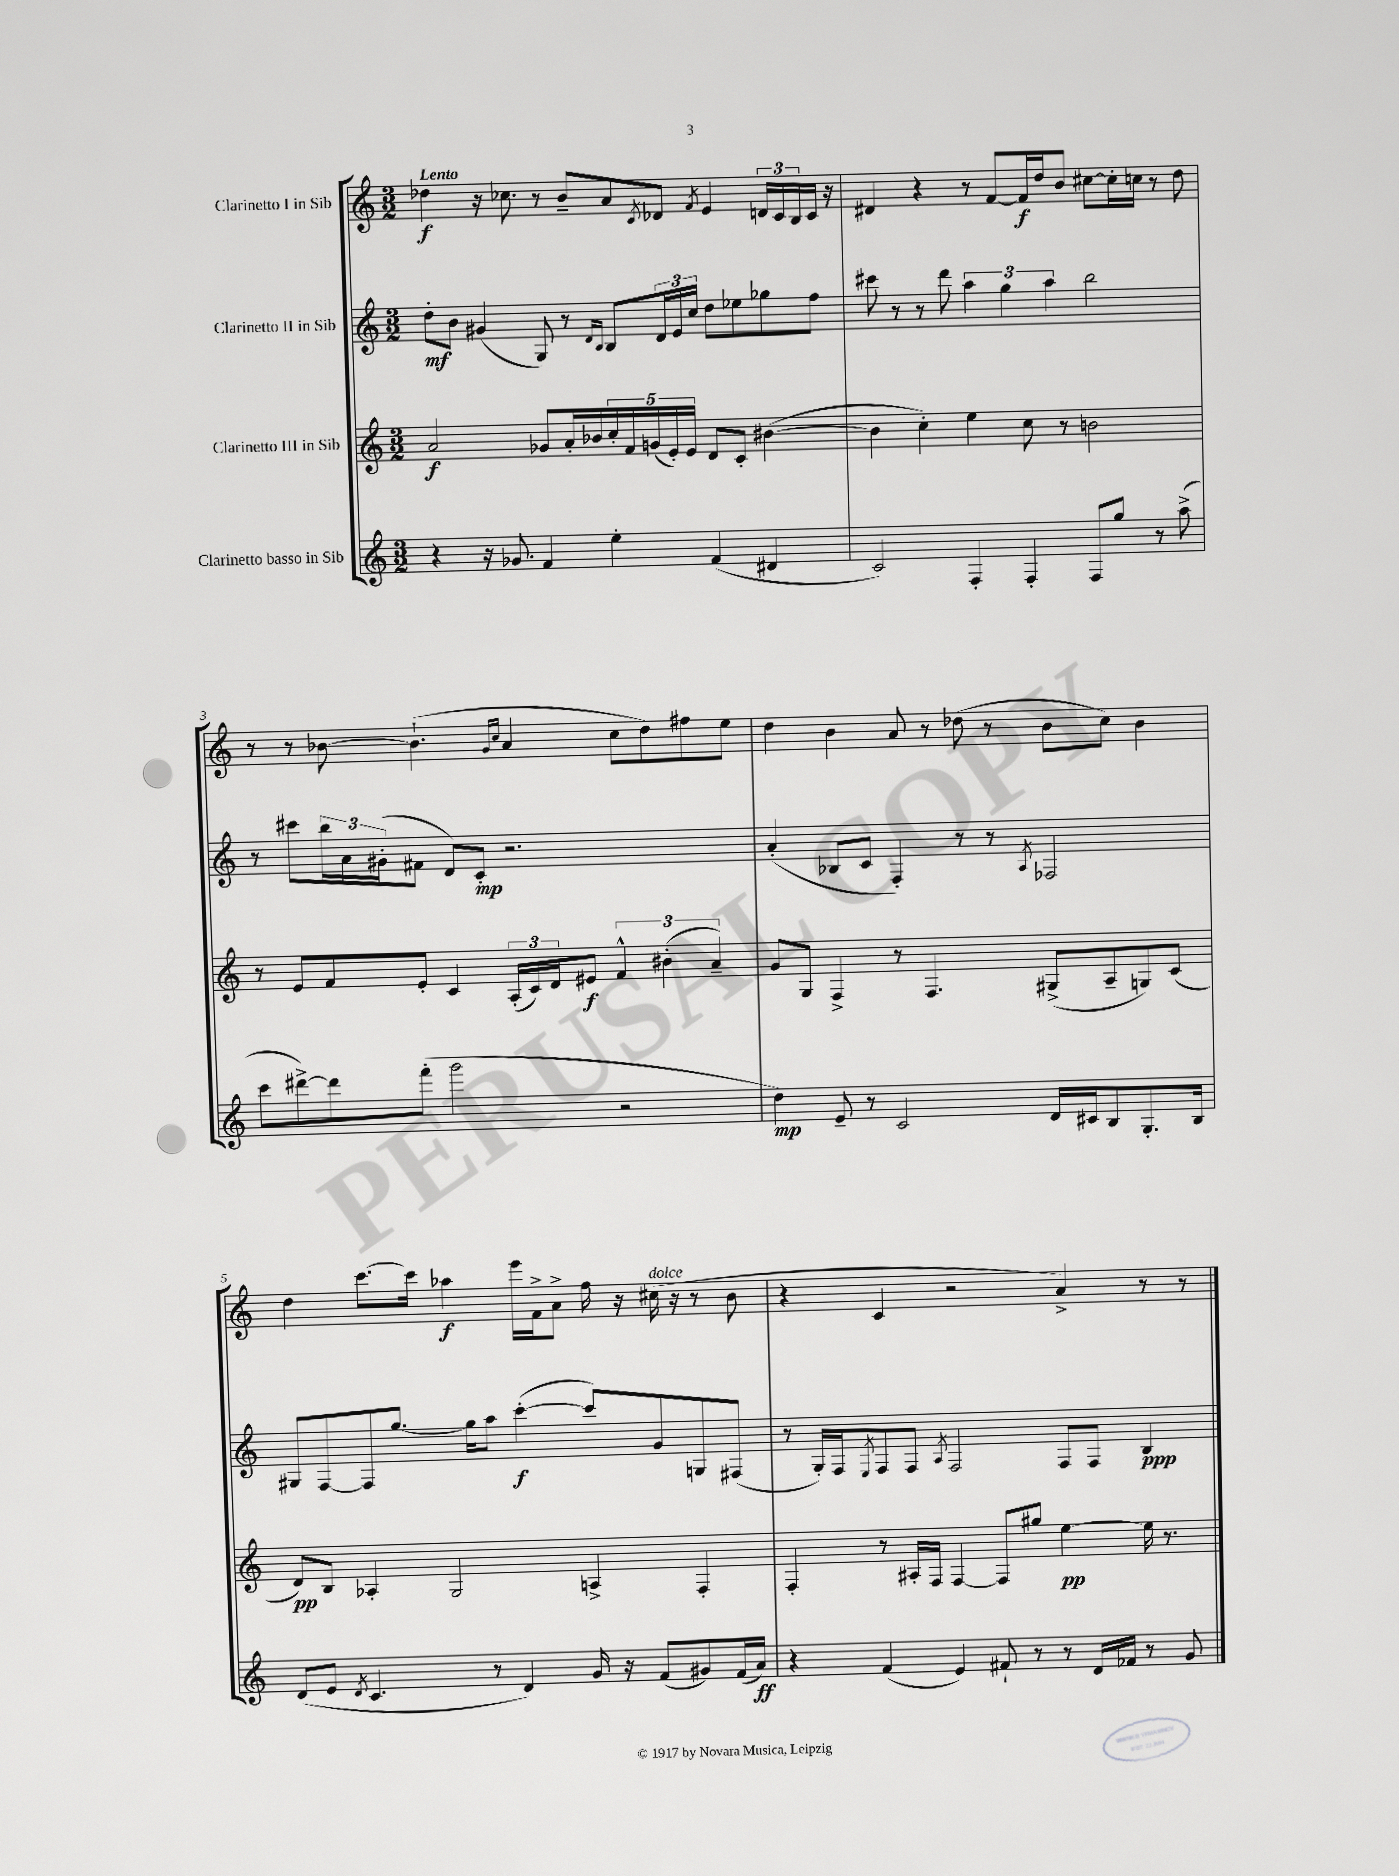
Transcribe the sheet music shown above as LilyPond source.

<<
\new StaffGroup <<
\new Staff = "s0" \with { instrumentName = "Clarinetto I in Sib" } {
    \clef treble \key c \major \numericTimeSignature \time 3/2 \tempo "Lento"
    des''4\f r16 ces''8. r8 b'8-- a'8 \acciaccatura { c'8 } des'8 \acciaccatura { f'8 } e'4 \tuplet 3/2 { d'16 c'16 b16 } c'16 r16 |
    dis'4 r4 r8 f'8~ f'16\f d''16 b'8 cis''8~ cis''16-. c''16 r8 d''8 |
    r8 r8 bes'8~ bes'4.-!( \grace { g'16 c''16 } a'4 c''8 d''8) fis''8 e''8 |
    d''4 b'4 a'8 r8 des''8( r8 b'8 c''8) b'4 |
    d''4 c'''8.~ c'''16 aes''4\f e'''16 f'16-> a'8-> f''16 r16 cis''16^\markup { \italic "dolce" }( r16 r8 b'8 |
    r4 c'4 r2 a'4->) r8 r8 \bar "|." |
}
\new Staff = "s1" \with { instrumentName = "Clarinetto II in Sib" } {
    \clef treble \key c \major \numericTimeSignature \time 3/2
    d''8-.\mf b'8 gis'4( g8) r8 \grace { d'16 b16 } b8 \tuplet 3/2 { d'16 e'16 c''16 } d''8 ees''8 ges''8 f''8 |
    cis'''8 r8 r8 d'''8 \tuplet 3/2 { a''4 g''4 a''4 } b''2 |
    r8 cis'''8 \tuplet 3/2 { b''16 a'16 gis'16-.( } fis'8 d'8) c'8-.\mp r2. |
    a'4-.( bes8 c'8 f4-.) r8 r8 \acciaccatura { a8 } fes2 |
    gis8 f8~ f8 g''8.~ g''16 a''8 c'''4~-.\f( c'''8) g'8 g8 fis8( |
    r8 g16-.) f16 \acciaccatura { e8 } f8 f8 \acciaccatura { a8 } f2 f8 f8 b4\ppp \bar "|." |
}
\new Staff = "s2" \with { instrumentName = "Clarinetto III in Sib" } {
    \clef treble \key c \major \numericTimeSignature \time 3/2
    a'2\f ges'8 a'16-. bes'16 \tuplet 5/4 { c''16-. f'16 g'16( e'16-.) e'16 } d'8 c'8-. bis'4~( |
    bis'4 c''4-.) e''4 c''8 r8 b'2 |
    r8 e'8 f'8 e'8-. c'4 \tuplet 3/2 { a16-.( c'16) d'16 } eis'8\f \tuplet 3/2 { f'4-^ bis'4-.( a'4--) } |
    g'8 g8 f4-> r8 f4. gis8->( a8-- g8) c'8( |
    d'8\pp) b8 aes4-. g2 a4-> f4-. |
    f4-. r8 ais16-. f16 f4~ f8 gis''8 e''4~\pp e''16 r8. \bar "|." |
}
\new Staff = "s3" \with { instrumentName = "Clarinetto basso in Sib" } {
    \clef treble \key c \major \numericTimeSignature \time 3/2
    r4 r16 ges'8. f'4 e''4-. f'4( dis'4 |
    c'2) f4-. f4-. f8 g''8 r8 a''8->( |
    c'''8 dis'''8~->) dis'''8 f'''8-.( g'''2 r2 |
    d''4\mp) e'8-- r8 c'2 d'16 cis'16 b8 g8.-. b16 |
    d'8( e'8 \acciaccatura { d'8 } c'4. r8 d'4) g'16 r16 f'8( gis'8) f'16( a'16\ff) |
    r4 f'4( e'4) fis'8-! r8 r8 d'16 fes'16 r8 g'8 \bar "|." |
}
>>
>>
